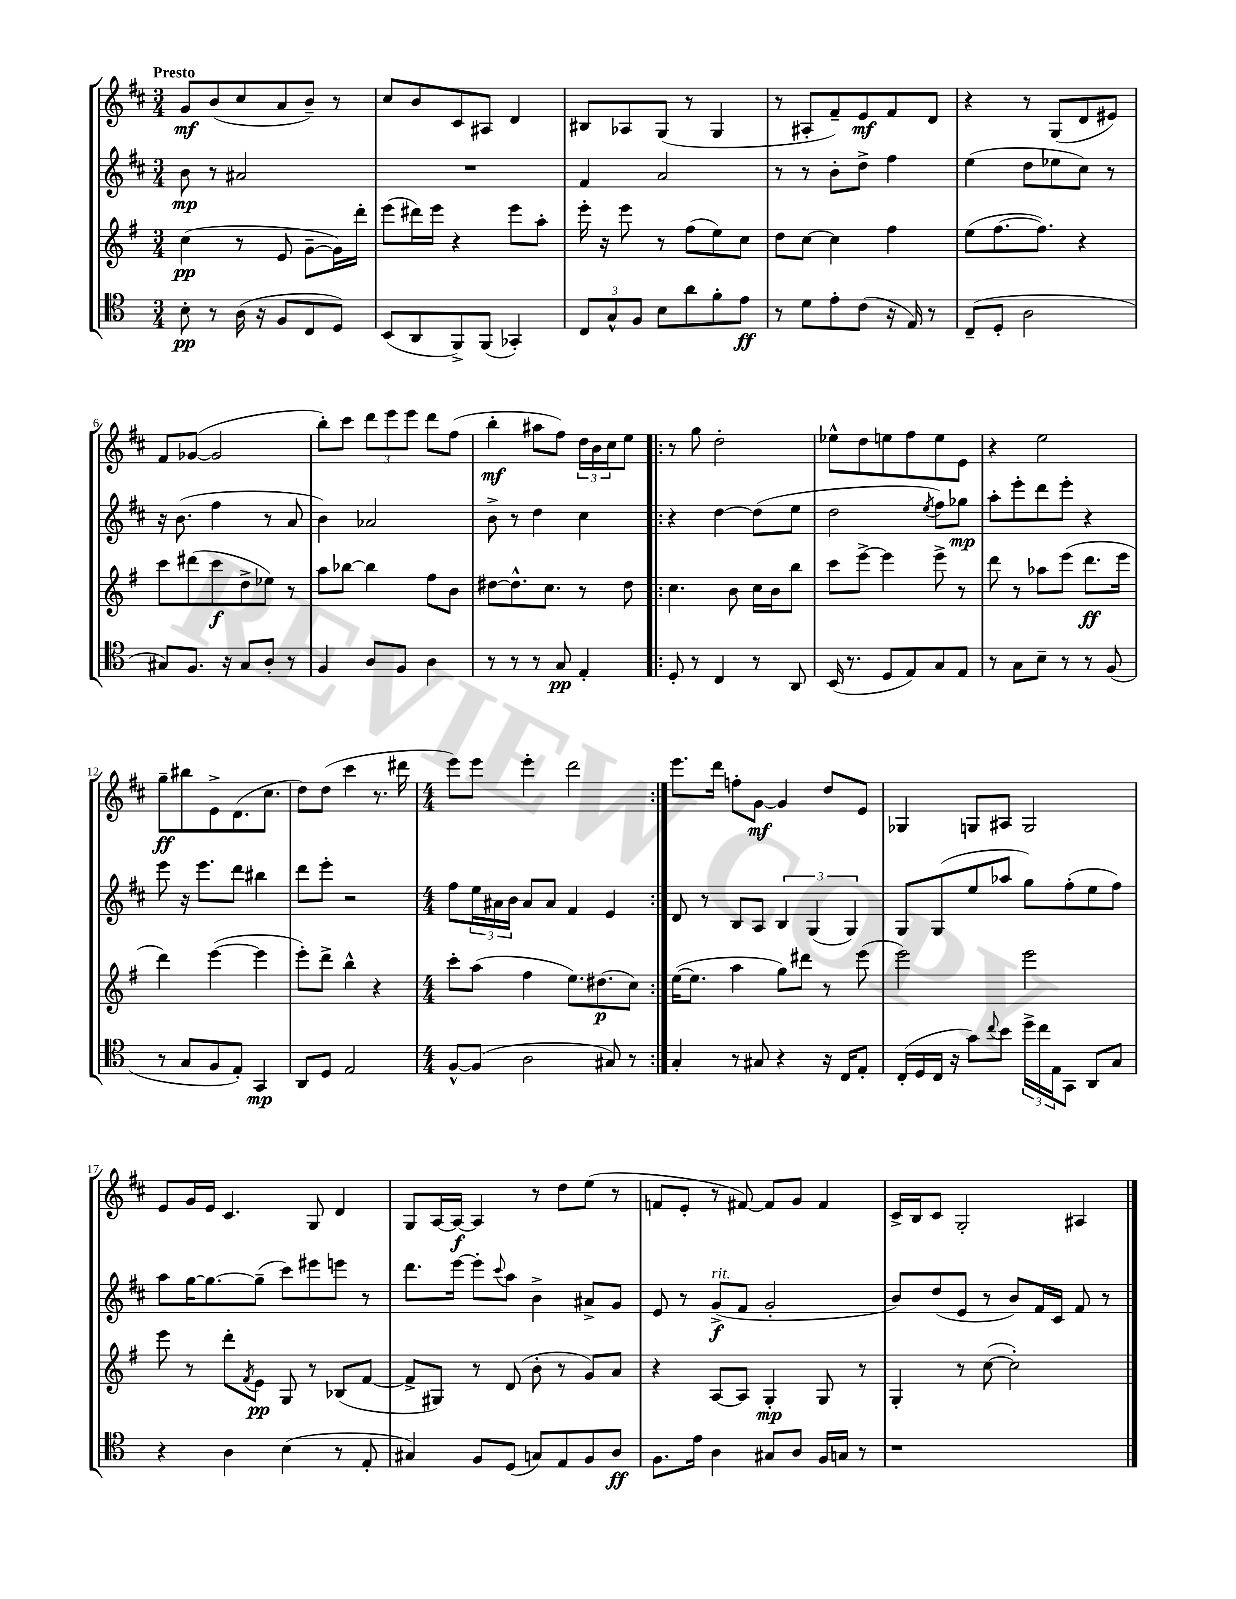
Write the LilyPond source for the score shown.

<<
\new StaffGroup <<
\new Staff = "s0" {
    \clef treble \key d \major \numericTimeSignature \time 3/4 \tempo "Presto"
    g'8\mf b'8( cis''8 a'8 b'8--) r8 |
    cis''8 b'8 cis'8 ais8 d'4 |
    bis8 aes8 g8( r8 g4 |
    r8 ais8-. fis'8--) e'8\mf fis'8 d'8 |
    r4 r8 g8( d'8 eis'8) |
    fis'8 ges'8~( ges'2 |
    b''8-.) cis'''8 \tuplet 3/2 { d'''8 e'''8 e'''8 } d'''8 fis''8( |
    b''4-.\mf ais''8 fis''8) \tuplet 3/2 { d''16 b'16 cis''16 } e''8 |
    \repeat volta 2 { r8 g''8 d''2-. |
    ees''8-^ d''8 e''8 fis''8 e''8 e'8 |
    r4 e''2 |
    g''8--\ff bis''8 e'8-> d'8.( cis''8. |
    d''8) d''8( cis'''4 r8. dis'''16 |
    \numericTimeSignature \time 4/4 e'''8) e'''8 e'''4-. d'''2 | }
    e'''8. d'''16 f''8-. g'8~\mf g'4 d''8 e'8 |
    ges4 g8 ais8 g2 |
    e'8 g'16 e'16 cis'4. g8 d'4 |
    g8 a16~ a16~\f a4 r8 d''8 e''8( r8 |
    f'8 e'8-. r8 fis'8~) fis'8 g'8 fis'4 |
    cis'16-> b16 cis'8 g2-. ais4 \bar "|." |
}
\new Staff = "s1" {
    \clef treble \key d \major \numericTimeSignature \time 3/4
    b'8\mp r8 ais'2 |
    R2. |
    fis'4 a'2 |
    r8 r8 b'8-. d''8-> fis''4 |
    e''4( d''8 ees''8 cis''8) r8 |
    r16 b'8.( fis''4 r8 a'8 |
    b'4) aes'2 |
    b'8-> r8 d''4 cis''4 |
    \repeat volta 2 { r4 d''4~ d''8( e''8 |
    d''2 \acciaccatura { e''8 } fis''8) ges''8\mp |
    a''8-. e'''8-. d'''8 e'''8-. r4 |
    e'''8 r16 e'''8. d'''8 bis''4 |
    d'''8 e'''8-. r2 |
    \numericTimeSignature \time 4/4 fis''8 \tuplet 3/2 { e''16 ais'16 b'16 } ais'8 ais'8 fis'4 e'4 | }
    d'8 r8 b8 a8 \tuplet 3/2 { b4 g4( g4) } |
    g8 g8( e''8 aes''8 g''8) fis''8-.( e''8 fis''8) |
    a''8 g''16~ g''8.~ g''8--( cis'''8) eis'''8 e'''8 r8 |
    d'''8. e'''16~ e'''8-. \appoggiatura { cis'''8 } a''8 b'4-> ais'8-> g'8 |
    e'8 r8 g'8->\f^\markup { \italic "rit." }( fis'8 g'2-. |
    b'8) d''8( e'8 r8 b'8) fis'16 cis'16 fis'8 r8 \bar "|." |
}
\new Staff = "s2" {
    \clef treble \key g \major \numericTimeSignature \time 3/4
    c''4\pp( r8 e'8 g'8~-- g'16) d'''16-. |
    e'''8( dis'''16) e'''16 r4 e'''8 a''8-. |
    e'''16-. r16 e'''8 r8 fis''8( e''8) c''8 |
    d''8 c''8~ c''4 fis''4 |
    e''8( fis''8.~ fis''8.) r4 |
    c'''8 dis'''8( c'''8\f d''8-> ees''8) r8 |
    a''8 bes''8~ bes''4 fis''8 b'8 |
    dis''8~ dis''8.-^ c''8. r8 dis''8 |
    \repeat volta 2 { c''4. b'8 c''16 b'16 b''8 |
    c'''8 e'''8~-> e'''4 e'''8-> r8 |
    d'''8 r8 aes''8 e'''8( d'''8.\ff e'''16 |
    d'''4) e'''4~( e'''4 |
    e'''8-.) d'''8-> b''4-^ r4 |
    \numericTimeSignature \time 4/4 c'''8-. a''8( fis''4 e''8.) dis''8.\p( c''8) | }
    e''16~( e''8. a''4 g''8) dis'''8 r8 e'''8( |
    e'''2) e'''2 |
    e'''8 r8 d'''8-. \acciaccatura { fis'8 } e'8\pp g8 r8 bes8( fis'8~ |
    fis'8-> gis8) r8 d'8( b'8-. r8 g'8) a'8 |
    r4 a8~ a8 g4-.\mp g8 r8 |
    g4-. r8 c''8~( c''2-.) \bar "|." |
}
\new Staff = "s3" {
    \clef tenor \key c \major \numericTimeSignature \time 3/4
    b8-.\pp r8 a16( r16 f8 c8 d8) |
    b,8( a,8 f,8->) f,8( ges,4-.) |
    \tuplet 3/2 { c8 g8-^ f8 } b8 a'8 f'8-. e'8\ff |
    r8 d'8 e'8-. c'8( r16 e16) r8 |
    c8--( d8-. a2 |
    gis8) f8. r16 gis8 a8-. r8 |
    f4 a8 f8 a4 |
    r8 r8 r8 g8\pp e4-. |
    \repeat volta 2 { d8-. r8 c4 r8 a,8 |
    b,16( r8. d8 e8) g8 e8 |
    r8 g8 b8-- r8 r8 f8( |
    r8 g8 f8 e8-.) g,4\mp |
    a,8 d8 e2 |
    \numericTimeSignature \time 4/4 f8~-^ f8( a2 gis8) r8 | }
    g4-. r8 gis8 r4 r16 c16 e8-. |
    c16-.( d16 c16 r16 g'8) \appoggiatura { c''8 } b'8 \tuplet 3/2 { d''16-> c''16 e16 } g,8 a,8 g8 |
    r4 a4 b4( r8 e8-. |
    gis4) f8 d8( g8) e8 f8 a8\ff |
    f8. e'16 a4 gis8 a8 f16 g16 r8 |
    r1 \bar "|." |
}
>>
>>
